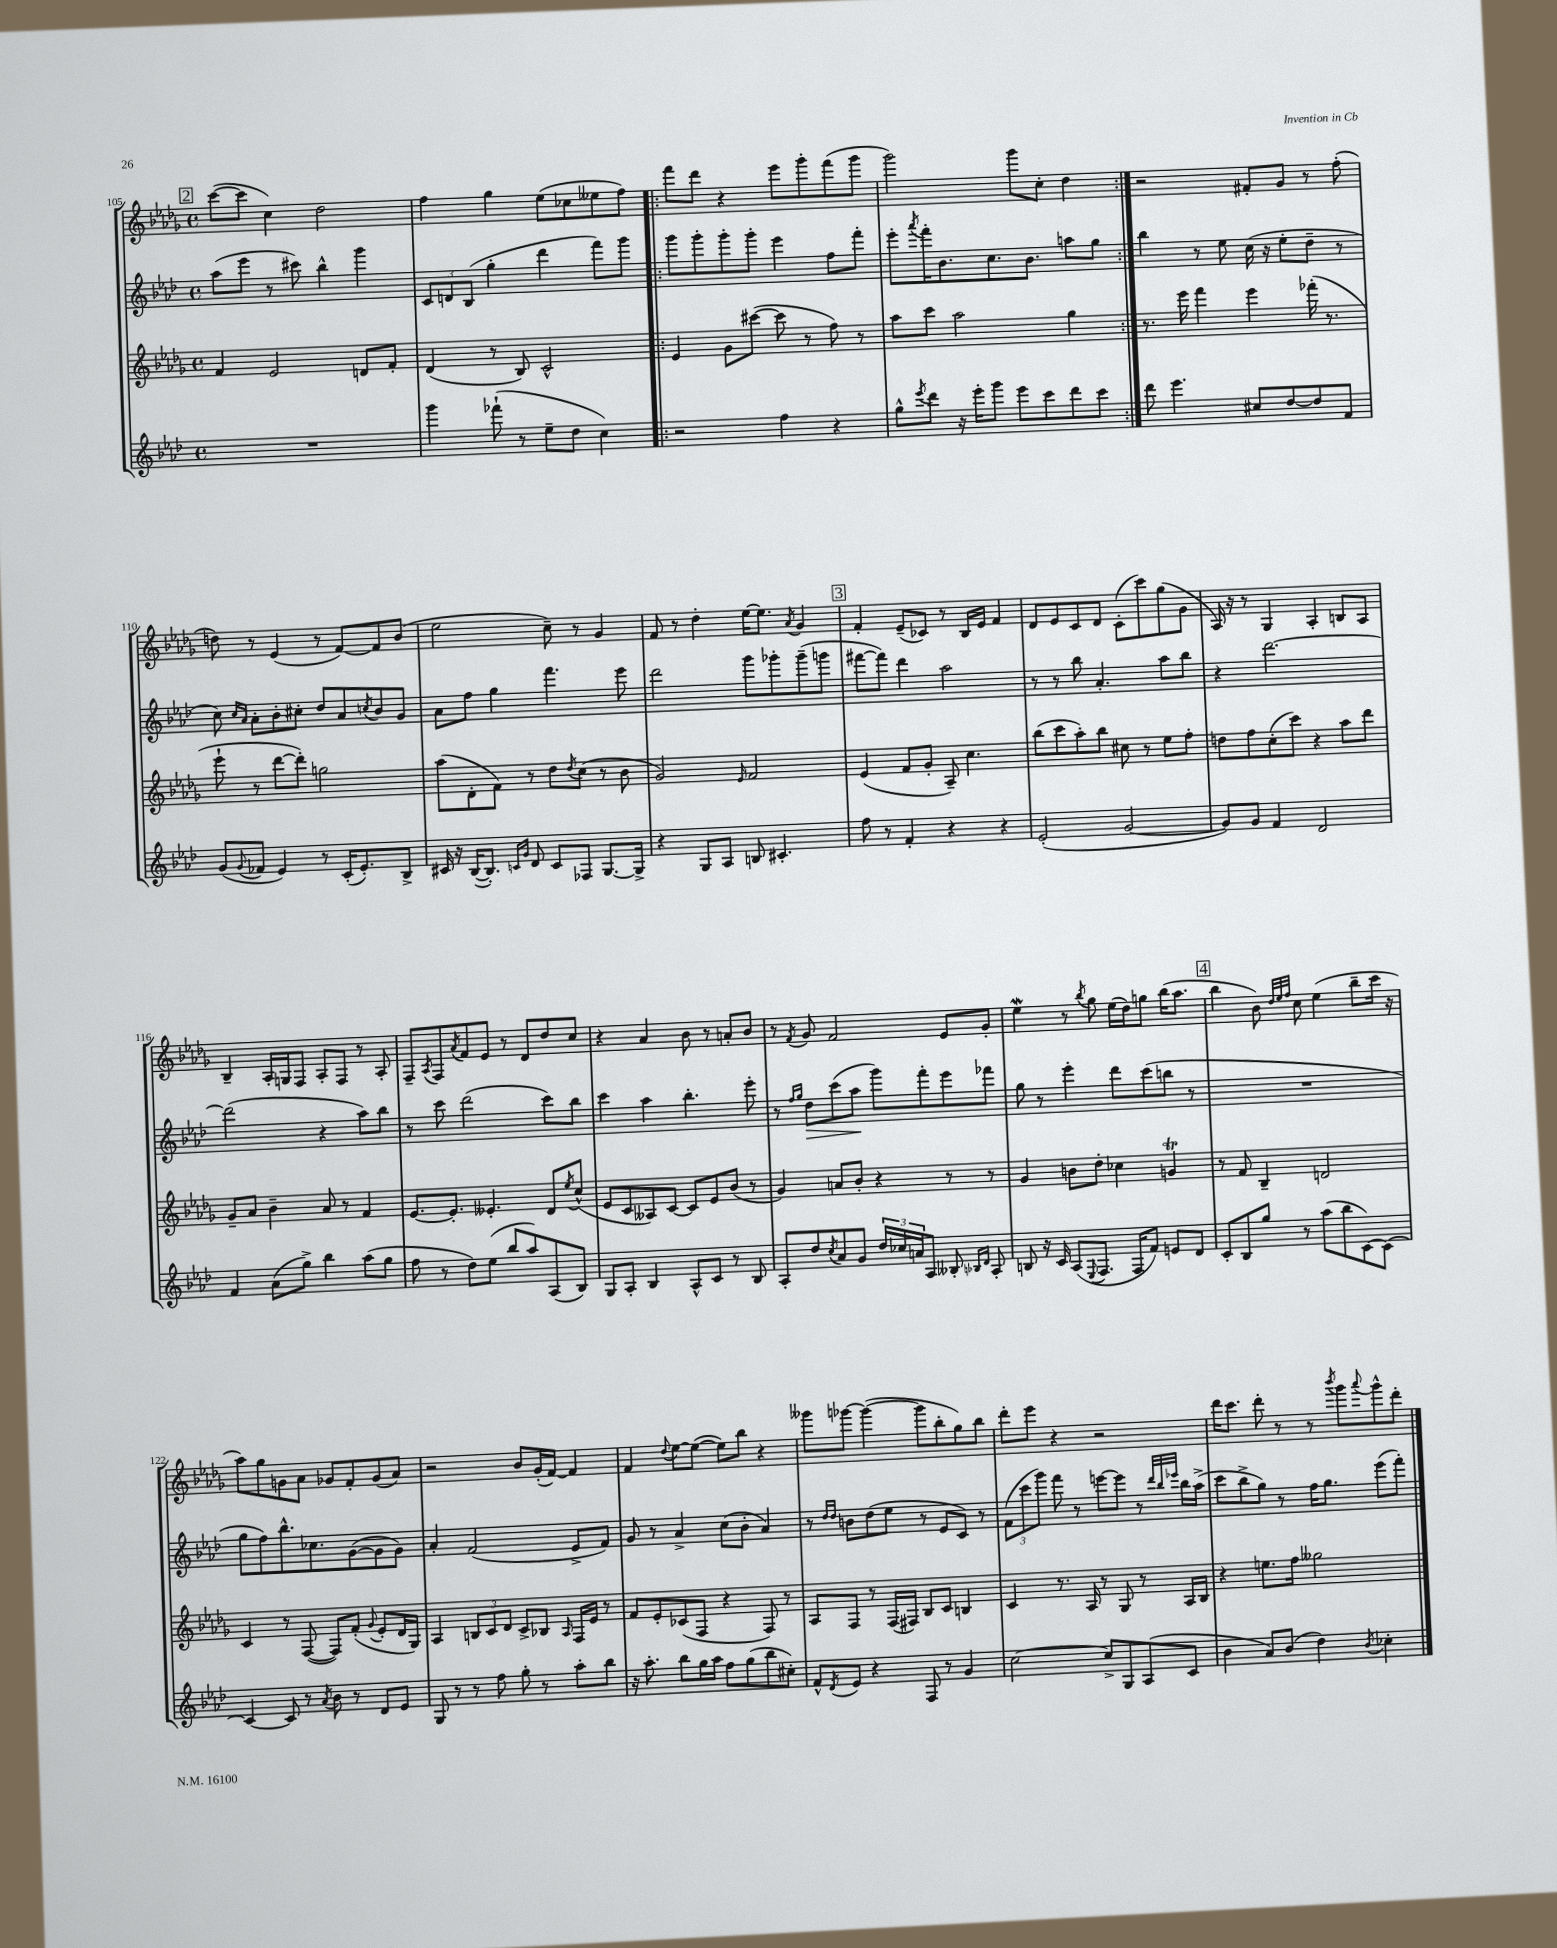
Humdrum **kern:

**kern	**kern	**kern	**kern
*staff4	*staff3	*staff2	*staff1
*clefG2	*clefG2	*clefG2	*clefG2
*k[b-e-a-d-]	*k[b-e-a-d-g-]	*k[b-e-a-d-]	*k[b-e-a-d-g-]
*M4/4	*M4/4	*M4/4	*M4/4
*met(c)	*met(c)	*met(c)	*met(c)
1r	4f	(8aa-	([8ccc
.	.	8eee-	8ccc]
.	2e-	8r	4cc)
.	.	8ccc#)	.
.	.	4bb-^^	2dd-
.	8d	4ggg	.
.	8f'	.	.
=	=	=	=
4ggg	(4d-	12c	4ff
.	.	12d	.
.	.	(12B-	.
(8fff-`	8r	4gg'	4gg-
8r	8B-)	.	.
8ee-~	2c^^	4ddd-	(8ee-
8dd-	.	.	8cc-
4cc)	.	8fff)	8ee--
.	.	8ggg	8ff)
=!|:	=!|:	=!|:	=!|:
2r	4e-	8ggg	8fff
.	.	8ggg'	8ddd-
.	8g-	8ggg'	4r
.	([8ccc#	8ggg'	.
4ff	8ccc#]	4eee-	8eee-
.	8r	.	8ggg-'
4r	8ff)	8ff	(8fff
.	8r	8fff'	8ggg-
=	=	=	=
8gg^^	8aa-	8eee-'	2ggg-)
8qeee-	.	8qaaa-	.
8ddd-	8ccc	16fff'	.
.	.	8.b-	.
16r	2aa-	.	.
16eee-'	.	.	.
8ggg	.	8.cc	.
8eee-	.	.	8ggg-
.	.	8.b-	.
8ccc	.	.	8cc'
8ddd-	4gg-	8aa	4dd-
8ccc	.	8gg	.
=:|!	=:|!	=:|!	=:|!
8ddd-	8.r	4bb-	2r
4.eee-	.	.	.
.	16eee-	.	.
.	4fff	8r	.
.	.	8ee-	.
8cc#	4eee-	(16cc	8f#'
.	.	16r	.
[8dd-	.	8ee-'	8g-
8dd-]	(16fff-'	8dd-~	8r
.	8.r	.	.
8f	.	8r	(8ff'
=	=	=	=
(8g	8eee-`	8cc)	8dd)
.	.	16qqcc	.
8qqg	.	16qqa-	.
8f-	8r	8a-'	8r
4e-)	[8ddd-	8b-'	(4e-
.	8ddd-'])	8cc#'	.
8r	2gg	8dd-	8r
(16c'	.	8a-	[8f)
8.e-')	.	.	.
.	.	8qcc	.
.	.	8b-	8f]
8B-^	.	8g	(8b-
=	=	=	=
16c#	(8aa-	8a-	2ee-
16r	.	.	.
([16B-	8d-'	8ff	.
8.B-'])	.	.	.
.	8f)	4gg	.
16qqc	.	.	.
16qqg	.	.	.
8d-	8r	.	.
8c	8dd-	4.fff	8cc~)
.	8qdd-	.	.
8F-	(8cc	.	8r
[8.G	8r	.	4g-
.	8b-	8eee-	.
16G^]	.	.	.
=	=	=	=
4r	2g-)	2ddd-	8f
.	.	.	8r
8G	.	.	4dd-'
8A-	.	.	.
.	16qqe-	.	.
8B	2f	8ggg	[16ee-
.	.	.	8.ee-]
4.c#'	.	8ggg-'	.
.	.	.	8qa-
.	.	(8ggg-~	4g-
.	.	8ggg	.
=	=	=	=
8ff	(4e-	[8fff#	4f'
8r	.	8fff#])	.
4f'	8f	4ddd-	(8e-~
.	8g-'	.	8c-)
4r	8A-~)	2aa-	8r
.	4.cc	.	16B-
.	.	.	16e-
4r	.	.	4f
=	=	=	=
(2e-'	(8bb-	8r	8d-
.	8ccc	8r	8e-
.	8aa-')	8bb-	8c
.	8bb-	4.a-'	8d-
[2g	8cc#	.	(8c'
.	8r	.	8ccc)
.	8ee-	8aa-	(8gg-
.	8ff'	8bb-	8g-
=	=	=	=
8g])	8dd	4r	16A-)
.	.	.	16r
8g	8ff	.	8r
4f	(8cc'	[2.ddd-	4G-
.	8ccc)	.	.
2d-	4r	.	4A-'
.	8aa-	.	8B
.	8ddd-	.	8A-
=	=	=	=
4f	8g-~	(2ddd-]	4B-~
.	8a-	.	.
(8a-	4b-~	.	16A-'
.	.	.	16G
8gg^)	.	.	8F
4bb-	8a-	4r	8A-'
.	8r	.	8F
(8aa-	4f	8aa-)	8r
8gg	.	8bb-	8A-'
=	=	=	=
8ff	[8.e-	8r	8F~
.	.	.	8qA-
8r	.	8ccc	8F
.	8.e-']	.	.
.	.	.	8qa-
8dd-)	.	(2ddd-	8f
(8ee-	4.e--'	.	8e-
8bb-	.	.	8r
8aa-)	.	.	8d-
(8A-	8d-	8ccc)	8dd-
.	8qee-	.	.
8B-)	(8cc^^	8bb-	8cc
=	=	=	=
8G	8e-	4ccc	4r
8A-'	8c	.	.
4B-	8A--)	4aa-	4a-
.	[8c	.	.
8A-^^	8c]	4.bb-'	8b-
8c	8e-	.	8r
8r	(8b-	.	8a'
8B-	8r	8eee-'	8b-
=	=	=	=
8A-'	4g-)	8r	8r
.	.	16qqff	.
.	.	16qqgg	8qf
8dd-	.	8dd-	8g-
8qcc	.	.	.
8a-	8a	(8ccc	2f
8g	8b-'	8aa-	.
24dd-	4r	8ggg)	.
24cc-	.	.	.
24a	.	.	.
8A-	.	8fff'	.
8B--'	8r	8eee-	8e-
16qqB-	.	.	.
16qqd-	.	.	.
8A-'	8r	8fff-	8g-'
=	=	=	=
8B	4g-	8gg	4ee-
16r	.	8r	.
16c	.	.	.
(8A-	8b	4eee-'	8r
8qqE-	.	.	8qbb-
8.F	8dd-'	.	8gg-
.	4cc-	8ddd-	(16ee-
16F	.	.	16dd-)
8f)	.	(8ccc	8gg
8e	4g	8bb	(16bb-
.	.	.	8.aa-
8d-	.	8r	.
=	=	=	=
8c'	8r	1r	4bb-
8B-	8f	.	.
8gg	4B-~	.	8b-)
.	.	.	32qqdd-
.	.	.	32qqee-
.	.	.	32qqff
8r	.	.	8cc
(8aa-	2d	.	(4ee-
8bb-	.	.	.
[8c)	.	.	8bb-~
8c_	.	.	16ccc
.	.	.	16r
=	=	=	=
4c_	4c	8gg	8aa-)
.	.	8ff)	8gg-
8c]	8r	8.bb-^^	8g
8r	([8F	.	8a-
.	.	8.cc-	.
8qa-	.	.	.
8b-	8F])	.	8g-
8r	(8f'	([8g	8f'
.	8qqg-	.	.
8d-	8e-'	8g]	(8g-
8e-	16d-	8g)	8a-)
.	16G-)	.	.
=	=	=	=
8G	4A-	4a-'	2r
8r	.	.	.
8r	12B	(2f	.
.	12c	.	.
8ff	.	.	.
.	12d-	.	.
8gg'	8c^	.	8b-
8r	8B-	.	(16g-'
.	.	.	[16f)
.	16qqA-	.	.
8aa-'	16F	8e-^	4f]
.	16e-	.	.
8bb-	8r	8f)	.
=	=	=	=
16r	8f	8g	4f
8.aa-'	.	.	.
.	8e-'	8r	.
.	.	.	8qqdd-
8bb-	(8c-	4a-^	[8ee-
16gg	8F	.	(8ee-_
16aa-	.	.	.
8ff	4r	(8cc	8ee-])
(8gg	.	8b-'	8bb-
8bb-	8F)	4a-)	4r
8cc#')	8r	.	.
=	=	=	=
8f^^	8A-	8r	8ggg--
.	.	16qqdd-	.
8qd-	.	16qqdd-	.
8e-	8F	8b	[8ggg-
4r	8r	(8dd-	(4ggg-_
.	(16F	8ee-	.
.	16F#)	.	.
8F	8B-	8r	8ggg-]
8r	8c	8e-	8bb-'
4g	4B	8c)	8gg-)
.	.	8r	8bb-
=	=	=	=
[2cc	4c	(12f	8ddd-'
.	.	12ccc	.
.	.	.	8eee-
.	.	12ggg)	.
.	8.r	8fff	4r
.	.	8r	.
.	16A-	.	.
8cc^]	8r	[8eee	2r
8G	8G-	8eee]	.
(8A-	8r	8r	.
.	.	32qqddd-	.
.	.	32qqbb-	.
.	.	32qqeee-	.
8c	16A-	16bb-	.
.	16B-	(16aa-^	.
=	=	=	=
4b-	4r	8ccc	16ddd-
.	.	.	8.ccc
.	.	8bb-^	.
8a-)	8.ee	8gg)	8ddd-'
(8b-	.	8r	8r
.	16ff	.	.
4dd-)	2gg--	16ff	8r
.	.	8.gg	.
.	.	.	8qbbb-
.	.	.	8ggg-
8qb-	.	.	8qqaaa-
4cc-'	.	(8eee-	8ggg-^^
.	.	8fff')	8ddd-'
==	==	==	==
*-	*-	*-	*-
